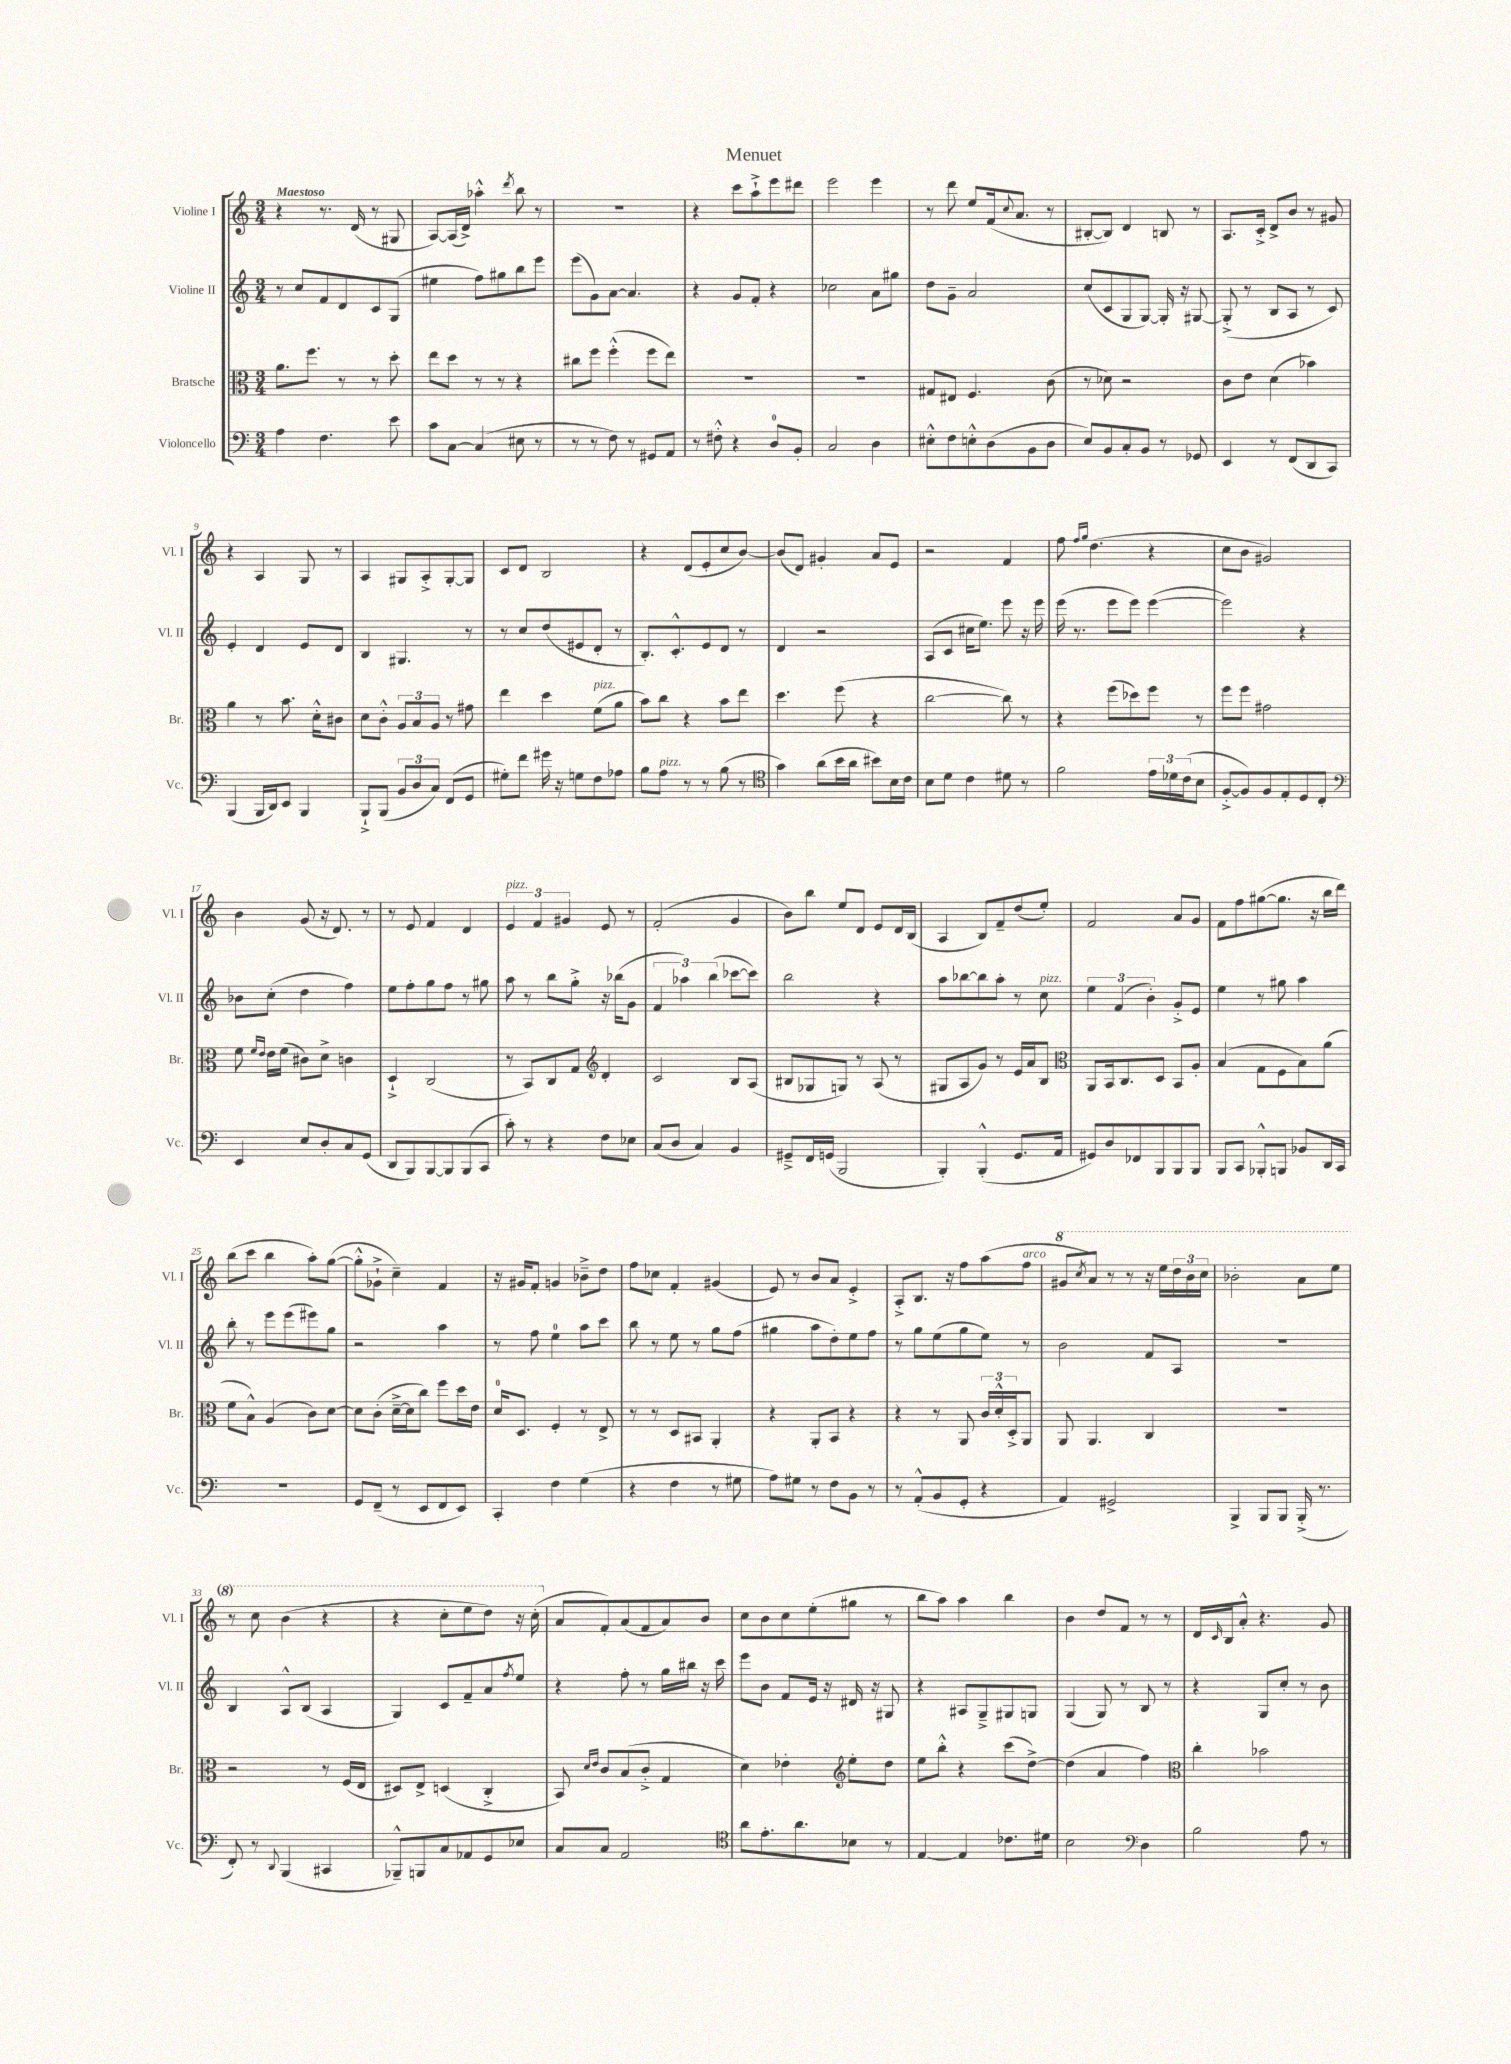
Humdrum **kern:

**kern	**kern	**kern	**kern
*staff4	*staff3	*staff2	*staff1
*clefF4	*clefC3	*clefG2	*clefG2
*k[]	*k[]	*k[]	*k[]
*M3/4	*M3/4	*M3/4	*M3/4
4A	8.a	8r	4r
.	.	8cc	.
.	8.ff	.	.
4.F	.	8f	8.r
.	8r	8d	.
.	.	.	(16d
.	8r	8c	8r
8e	8dd'	(8G	8G#
=	=	=	=
8c	8ee	4ee#	[8A)
[8C	8dd	.	(16A]
.	.	.	16d^)
(4C]	8r	8ff)	4aa-'^^
.	8r	8gg#	.
.	.	.	8qddd
8E#	4r	8bb	8bb
8r	.	8eee	8r
=	=	=	=
8r	8cc#	(8eee	2.r
8r	8ff	8g)	.
8F)	(4ff'^^	[8a	.
8r	.	4.a]	.
8GG#	8ff	.	.
8AA	8ee)	.	.
=	=	=	=
8r	2.r	4r	4r
8F#'^^	.	.	.
4r	.	8g	8ccc
.	.	8f'	8aa`^
8D	.	4r	8eee
8BB'	.	.	8ddd#
=	=	=	=
2C	2.r	2cc-	2eee
4D	.	8a	4eee
.	.	8gg#	.
=	=	=	=
8E#'^^	8G#	8dd	8r
8F	8E#	8g~	8ddd
8E'^^	4.F	2a	8ee
(8D	.	.	(16f
.	.	.	8qqcc
.	.	.	8.a
8BB	.	.	.
8D	(8c	.	8r
=	=	=	=
8E)	8r	(8cc	[8B#'
8BB	8d-)	8c	8B#])
8C'	2r	8G	4d
8BB	.	[8G)	.
8r	.	16G']	8B
.	.	16r	.
8GG-	.	[8G#	8r
=	=	=	=
4EE	8c	(8G#'^]	8.A
.	8e	8r	.
.	.	.	16c'^
8r	(4d	8B	8d^
(8FF	.	8A	8b
8DD	4b-)	8r	8r
8CC)	.	8c)	8g#
=	=	=	=
(4BBB	4a	4e'	4r
16BBB	8r	4d	4A
16DD)	.	.	.
8EE	8.b	.	.
4BBB	.	8e	8G
.	16d'^^	.	.
.	8c#	8d	8r
=	=	=	=
8BBB`^	8d	4B	4A
(8BBB	8c'^^	.	.
12BB	12A	4.G#	8G#
12D	12B	.	.
.	.	.	8A'^
12C)	12A	.	.
(8FF	8r	.	[8G#'
8GG	8g#	8r	8G#]
=	=	=	=
8G#')	4ee	8r	8c
8f	.	8cc	8d
16g#	4dd	(8dd	2B
16r	.	.	.
8G	.	8e#	.
8F	(8f	8d'	.
8A-	8a	8r	.
=	=	=	=
8B	8b)	8.B')	4r
8A	8cc	.	.
.	.	8.c'^^	.
8r	4r	.	(8d
8r	.	8e	8e'
(8B	8b	8d	8cc
8r	8ee	8r	[8b)
=	=	=	=
*clefC4	*	*	*
4g)	4.dd	4d	(8b]
.	.	.	8d)
(8a	.	2r	4g#'
16b	(8ff	.	.
16a	.	.	.
8b#)	4r	.	8a
16B	.	.	8e
16c	.	.	.
=	=	=	=
8B	[2cc	(8A	2r
8d	.	8c	.
4c	.	16cc#	.
.	.	8.ee)	.
8d#	8cc])	8eee	4f
8r	8r	16r	.
.	.	16eee	.
=	=	=	=
2f	4r	(16eee	8ff
.	.	8.r	.
.	.	.	16qqff
.	.	.	16qqgg
.	.	.	(4.dd
.	(8ff	8eee	.
.	8dd-)	8eee)	.
24e	8ff	([4eee	4r
24d-	.	.	.
(24c	.	.	.
8B	8r	.	.
=	=	=	=
[8F'^	8ff	2eee])	8cc
8F])	8ff	.	8b
8F	2g#	.	2g#)
8E'	.	.	.
8D	.	4r	.
8C'	.	.	.
=	=	=	=
*clefF4	*	*	*
4EE	8f	8b-	4b
.	16qqf	.	.
.	16qqe	.	.
.	16e	(8cc'	.
.	(16f	.	.
8E	8c#)	4dd	(8g
8D'	8d^	.	16r
.	.	.	8.d)
8C	4c	4ff)	.
(8GG	.	.	8r
=	=	=	=
8DD	4D`^	8ee	8r
8BBB)	.	8ff'	8e
[8BBB	(2C	8gg	4f
8BBB]	.	8ff	.
(8BBB	.	8r	4d
8CC	.	8gg#	.
=	=	=	=
8c')	8r	8aa	6e
8r	8BB)	8r	.
.	.	.	6f
4r	8C	8bb	.
.	.	.	6g#
.	8G	8gg'^	.
*	*clefG2	*	*
8F	4d'	16r	8e
.	.	(16bb-	.
8E-	.	8g	8r
=	=	=	=
(8C	2c	6f	(2f'
8D	.	.	.
.	.	6aa-)	.
4C)	.	.	.
.	.	(6bb	.
4BB	8B	[8ccc-	4g
.	(8A	8ccc-])	.
=	=	=	=
8GG#~^	8B#	2bb	8b)
16FF	8G-	.	8bb
(16GG	.	.	.
2BBB	8G)	.	8ee
.	8r	.	8d
.	(8A	4r	8e
.	8r	.	16d
.	.	.	(16B
=	=	=	=
4BBB')	8G#	8aa	4A
.	8A	[8bb-	.
(4BBB'^^	8g)	8bb-]	8B)
.	8r	8aa'	8f~
8.GG	16e	8r	(8dd
.	16a	.	.
.	8B	8cc	8ee')
16AA	.	.	.
=	=	=	=
*	*clefC3	*	*
8GG#)	8AA	6ee	2f
8D	16BB	.	.
.	.	(6f	.
.	8.C	.	.
8FF-	.	.	.
.	.	6b')	.
8BBB	8D	.	.
8BBB	8BB	8g'^	8a
8BBB	8A'	8e	8g
=	=	=	=
8BBB	(4B	4ee	8f
8CC	.	.	8ff
8BBB-'^^	8G	8r	([8gg#
8BBB	8F	8gg#	8.gg#]
8BB-	8B)	4aa	.
.	.	.	16r
16DD	(8a	.	16bb
16CC	.	.	16ddd)
=	=	=	=
2.r	8f	8bb'	(8bb
.	8B^^)	8r	8ccc
.	(4A	8eee	4bb
.	.	(8eee	.
.	8c)	8eee#)	8aa')
.	[8d	8gg	([8gg
=	=	=	=
8GG	8d]	2r	8gg'^^]
(8FF~	(8c'	.	8g-`^
8r	[16d~^	.	4cc~)
.	16d]	.	.
8EE	8cc)	.	.
8FF	8ff	4aa	4f
8EE)	16dd	.	.
.	16e	.	.
=	=	=	=
4CC'	16d	8r	16r
.	8.D	.	16g#
.	.	8ff	8f'
4F	4F'	4ee	4g
(4G	8r	8aa	8b-~^
.	8E^	8ccc	8dd
=	=	=	=
4r	8r	8bb	8ff
.	8r	8r	8cc-
4F	8D	8ee	4f'
.	8BB#	8r	.
8r	4AA'	8gg	(4g#
8G#	.	(8ff	.
=	=	=	=
8A)	4r	4gg#	8e)
8G#	.	.	8r
8r	8AA'	8aa	8b
8F	8BB	8dd')	8a
8BB	4r	8ee	4e'^
8r	.	8ff	.
=	=	=	=
8r	4r	8r	8A'^
(8AA'^^	.	8gg	8.B
8BB	8r	(8ee	.
.	.	.	16r
8GG'	8AA	8gg	8ff
4r	24c	8ee)	(8aa
.	24d'^^	.	.
.	24D'^	.	.
.	8AA	8r	8ff
=	=	=	=
4AA)	8AA	2b	8gg#
.	.	.	8qccc
.	4.AA	.	8aa)
2GG#^	.	.	8r
.	.	.	8r
.	4C	8f	16r
.	.	.	16eee
.	.	8A	24ddd
.	.	.	24bb
.	.	.	24ccc
=	=	=	=
4BBB^	2.r	2.r	2bb-'
8BBB	.	.	.
8BBB	.	.	.
(16BBB'^	.	.	8aa
8.r	.	.	.
.	.	.	8eee
=	=	=	=
8FF')	2r	4B	8r
8r	.	.	8ccc
8qqDD	.	.	.
(4BBB	.	8A^^	(4bb
.	.	(8B	.
4CC#	8r	4A	4r
.	(16F	.	.
.	16E	.	.
=	=	=	=
8BBB-~^^)	8D#)	4G)	4r
8BBB	8E^	.	.
8C	(4D	8c	8ccc'
8AA-	.	8f~	8eee
8GG	4C'^	8a	8ddd)
.	.	8qff	.
8E-	.	8ee	16r
.	.	.	(16ccc'
=	=	=	=
8C	8BB)	4r	8a
.	16qqd	.	.
.	16qqe	.	.
8C	8c	.	8f')
2AA	(8B	8ff'	(8a
.	8c'^	8r	8f
.	4G	16gg	8a)
.	.	16bb#	.
.	.	16r	8b
.	.	16ccc	.
=	=	=	=
*clefC4	*	*	*
8a	4d)	8eee	8cc
8.e'	.	8b	8b
.	4e-'	8f	8cc
8.a	.	.	.
.	.	16e	(8ee'
.	.	16r	.
*	*clefG2	*	*
8B-	8ee'	16d#	8gg#
.	.	16r	.
8r	8dd	8G#	8r
=	=	=	=
[4E	8ee	4r	8bb
.	8bb'^^	.	8aa)
4E]	4r	8A#	4aa
.	.	8G~^	.
8.c-	(8ccc	8G#	4bb
.	[8dd^)	8G	.
16d#	.	.	.
=	=	=	=
2B	(4dd]	(4G	4b
.	4a	8G)	8dd
.	.	8r	8f
*clefF4	*	*	*
4D	4ff)	8B	8r
.	.	8r	8r
=	=	=	=
*	*clefC3	*	*
2B	4cc'	4r	16d
.	.	.	16qqc
.	.	.	16B
.	.	.	8a'^^
.	2b-	8G	4.r
.	.	8cc'	.
8A	.	8r	.
8r	.	8b	8g
==	==	==	==
*-	*-	*-	*-
